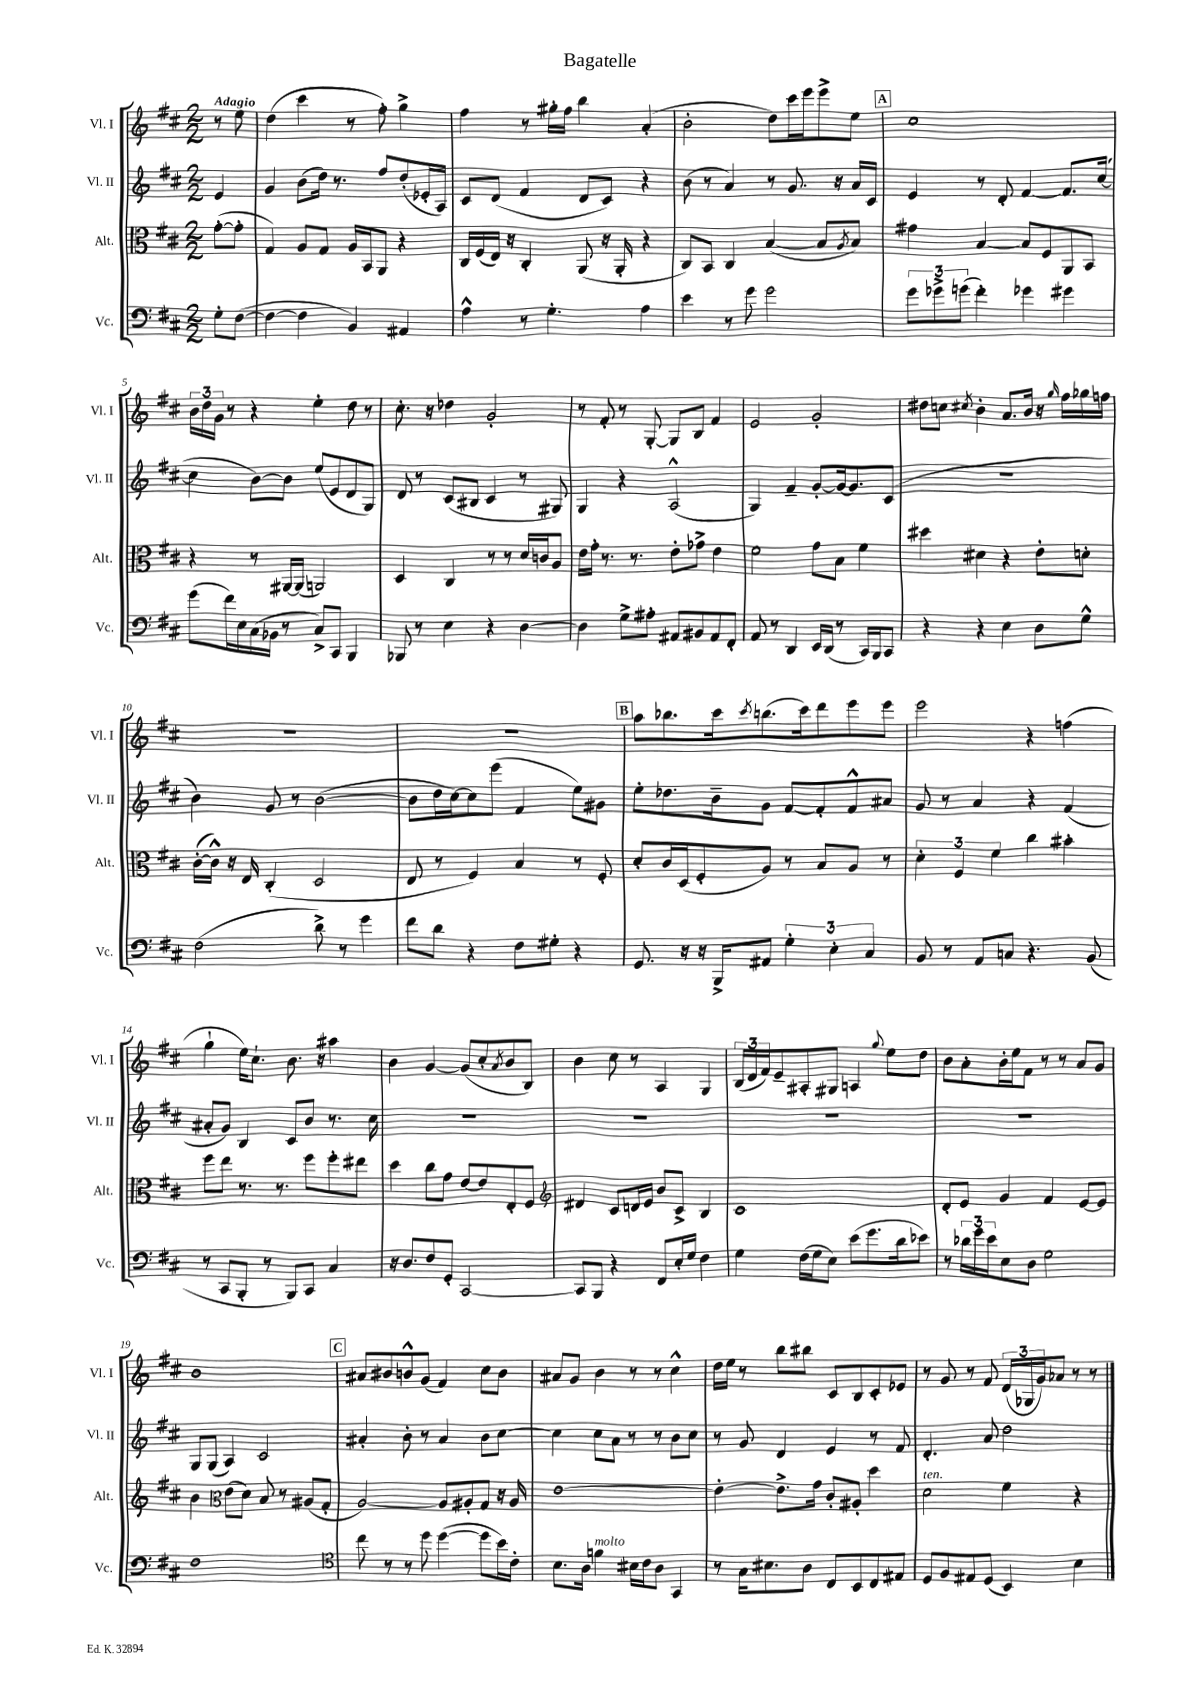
\header { title = "Bagatelle" }
<<
\new StaffGroup <<
\new Staff = "s0" \with { instrumentName = "Vl. I" shortInstrumentName = "Vl. I" } {
    \clef treble \key d \major \numericTimeSignature \time 2/2 \partial 4 \tempo "Adagio"
    r8 e''8 |
    d''4( cis'''4 r8 fis''8-.) g''4-> |
    fis''4 r8 gis''16-. fis''16 b''4 a'4-.( |
    b'2-. d''8) cis'''16 e'''16 e'''8-> e''8 |
    \mark \markup { \box "A" } cis''1 |
    \tuplet 3/2 { b'16 d''16 g'16 } r8 r4 e''4-. d''8 r8 |
    cis''8.-. r16 des''4 g'2-. |
    r8 fis'8-. r8 g8~-. g8 b8 fis'4 |
    e'2 g'2-. |
    dis''8 c''8 \acciaccatura { cis''8 } b'4-. a'8. b'16 r16 \grace { g''16 } fis''16 ges''16 f''16 |
    R1 |
    r1 |
    \mark \markup { \box "B" } a''8 bes''8. cis'''16 \acciaccatura { cis'''8 } b''8.( cis'''16) d'''8 e'''8 e'''8 |
    e'''2 r4 f''4( |
    g''4-! e''16) cis''8.-! b'8. r16 ais''4 |
    b'4 g'4~ g'8( cis''8-. \acciaccatura { a'8 } b'8 b8) |
    b'4 cis''8 r8 a4 g4 |
    \tuplet 3/2 { b16( d'16 fis'16) } e'8-- ais8-. gis8 a4 \appoggiatura { g''8 } e''8 d''8 |
    b'8 a'8-. b'16-. e''16 fis'8 r8 r8 a'8 g'8 |
    b'1 |
    \mark \markup { \box "C" } ais'8 bis'8 b'8-^ g'8( fis'4) cis''8 b'8 |
    ais'8 g'8 b'4 r8 r8 cis''4-^ |
    d''16 e''16 r8 b''8 bis''8 cis'8 b8 cis'8-. ees'8 |
    r8 g'8 r8 fis'8 \tuplet 3/2 { d'16( ges16 g'16) } aes'8 r8 r8 \bar "|." |
}
\new Staff = "s1" \with { instrumentName = "Vl. II" shortInstrumentName = "Vl. II" } {
    \clef treble \key d \major \numericTimeSignature \time 2/2 \partial 4
    e'4 |
    g'4 b'8( d''16) r8. fis''8 d''8-.( ees'16-. a16) |
    cis'8 d'8( fis'4 d'8 cis'8) r4 |
    b'8( r8 a'4) r8 g'8. r16 a'16 cis'16 |
    \mark \markup { \box "A" } e'4 r8 d'8-. fis'4~ fis'8. cis''16~( |
    cis''4 b'8~) b'8 e''8( e'8 d'8 g8) |
    d'8 r8 cis'8( bis8 cis'4 r8 gis8) |
    g4 r4 a2-^( |
    g4) fis'4-- g'8~-. g'16~ g'8. cis'8( |
    R1 |
    b'4) g'8 r8 b'2~( |
    b'8 d''16 cis''16~) cis''8 e'''8( fis'4 e''8) gis'8 |
    \mark \markup { \box "B" } e''8-. des''8. b'16-- g'8 fis'8~ fis'8-. fis'8-^ ais'8 |
    g'8 r8 a'4 r4 fis'4( |
    ais'8-. g'8) b4 cis'8 b'8 r8. cis''16 |
    R1 |
    R1 |
    R1 |
    R1 |
    g8 g8( a4) cis'2 |
    \mark \markup { \box "C" } ais'4-. b'8-. r8 ais'4 b'8 cis''8~ |
    cis''4 cis''8 a'8 r8 r8 b'8 cis''8 |
    r8 g'8 d'4 e'4 r8 fis'8 |
    d'4.-. a'8 d''2 \bar "|." |
}
\new Staff = "s2" \with { instrumentName = "Alt." shortInstrumentName = "Alt." } {
    \clef alto \key d \major \numericTimeSignature \time 2/2 \partial 4
    g'8~-.( g'8-. |
    g4) a8 g8 a16 b,16 a,8 r4 |
    cis16 fis16( e16) r16 cis4-. a,8( r16 a,16-. r4 |
    cis8) b,8 cis4 b4~( b8 \acciaccatura { a8 } b8) |
    \mark \markup { \box "A" } gis'4 b4~ b8 fis8 a,8 b,8 |
    r4 r8 ais,16~ ais,16( a,2) |
    d4 cis4 r8 r8 d'16 c'16 a8 |
    e'16 g'16-. r8. r8. e'8-. ges'8-> e'4 |
    fis'2 g'8 b8 fis'4 |
    dis''4 dis'4 r4 e'8-. d'8-. |
    cis'16~-.( cis'16-^) r16 e16 cis4-.( d2 |
    e8 r8 fis4) b4 r8 fis8-. |
    \mark \markup { \box "B" } d'8-. cis'16 d16( fis8-. a8) r8 b8 a8 r8 |
    \tuplet 3/2 { d'4-. fis4 fis'4 } cis''4 bis'4-. |
    fis''8 e''8 r8. r8. fis''8 fis''8-. eis''8 |
    d''4 cis''8 g'8 e'8~ e'8 e8-. fis8 |
    \clef treble dis'4 cis'8 d'16 e'16 b'8 cis'8-> b4 |
    cis'1 |
    d'8-. e'8 g'4 fis'4 e'8~ e'8 |
    b'4 \clef alto e'8( d'8) b8 r8 ais8( g8-. |
    \mark \markup { \box "C" } a2~) a8 ais8-. g8 r16 ais16 |
    e'1~ |
    e'4~-. e'8.-> g'16 cis'8-. ais8-. d''4 |
    d'2^\markup { \italic "ten." } fis'4 r4 \bar "|." |
}
\new Staff = "s3" \with { instrumentName = "Vc." shortInstrumentName = "Vc." } {
    \clef bass \key d \major \numericTimeSignature \time 2/2 \partial 4
    g8-. fis8~( |
    fis4~ fis4 b,4) ais,4 |
    a4-^ r8 g4.-. a4 |
    e'4 r8 g'8 g'2 |
    \mark \markup { \box "A" } \tuplet 3/2 { g'8 ges'8-> g'8( } fis'4-.) ges'4 gis'4 |
    g'8( fis'16) e16 cis16( bes,16 r8 cis8->) cis,8 b,,4 |
    bes,,8 r8 e4 r4 d4~ |
    d4 g8-> ais8-. ais,8 bis,8 ais,8 fis,8-. |
    a,8 r8 d,4 e,16 d,16( r8 cis,16) b,,16 cis,8 |
    r4 r4 e4 d8 g8-^ |
    fis2( d'8->) r8 g'4 |
    fis'8 d'8 r4 fis8 gis8-. r4 |
    \mark \markup { \box "B" } g,8. r16 r16 b,,16-> ais,8 \tuplet 3/2 { g4-. e4-. cis4 } |
    b,8 r8 a,8 c8 r4. b,8( |
    r8 cis,8 b,,8-. r8 b,,8) cis,8 cis4 |
    r16 d8. fis8 g,8-. cis,2~ |
    cis,8 b,,8 r4 fis,8 e16-. g16 fis4 |
    g4 fis16( g16 e8) e'8( g'8. d'16 ees'8) |
    r8 \tuplet 3/2 { des'16 g'16 e'16 } e8 d8 g2 |
    fis1 |
    \mark \markup { \box "C" } \clef tenor cis''8 r8 r8 d''8 d''4~( d''8 b'16) cis'16-. |
    b8. a16 f'4^\markup { \italic "molto" } bis16 cis'16 a8 g,4 |
    r8 g16 bis8. a8 cis8 b,8 cis8 eis8 |
    d8 fis8 eis8 d8( b,4) b4 \bar "|." |
}
>>
>>
